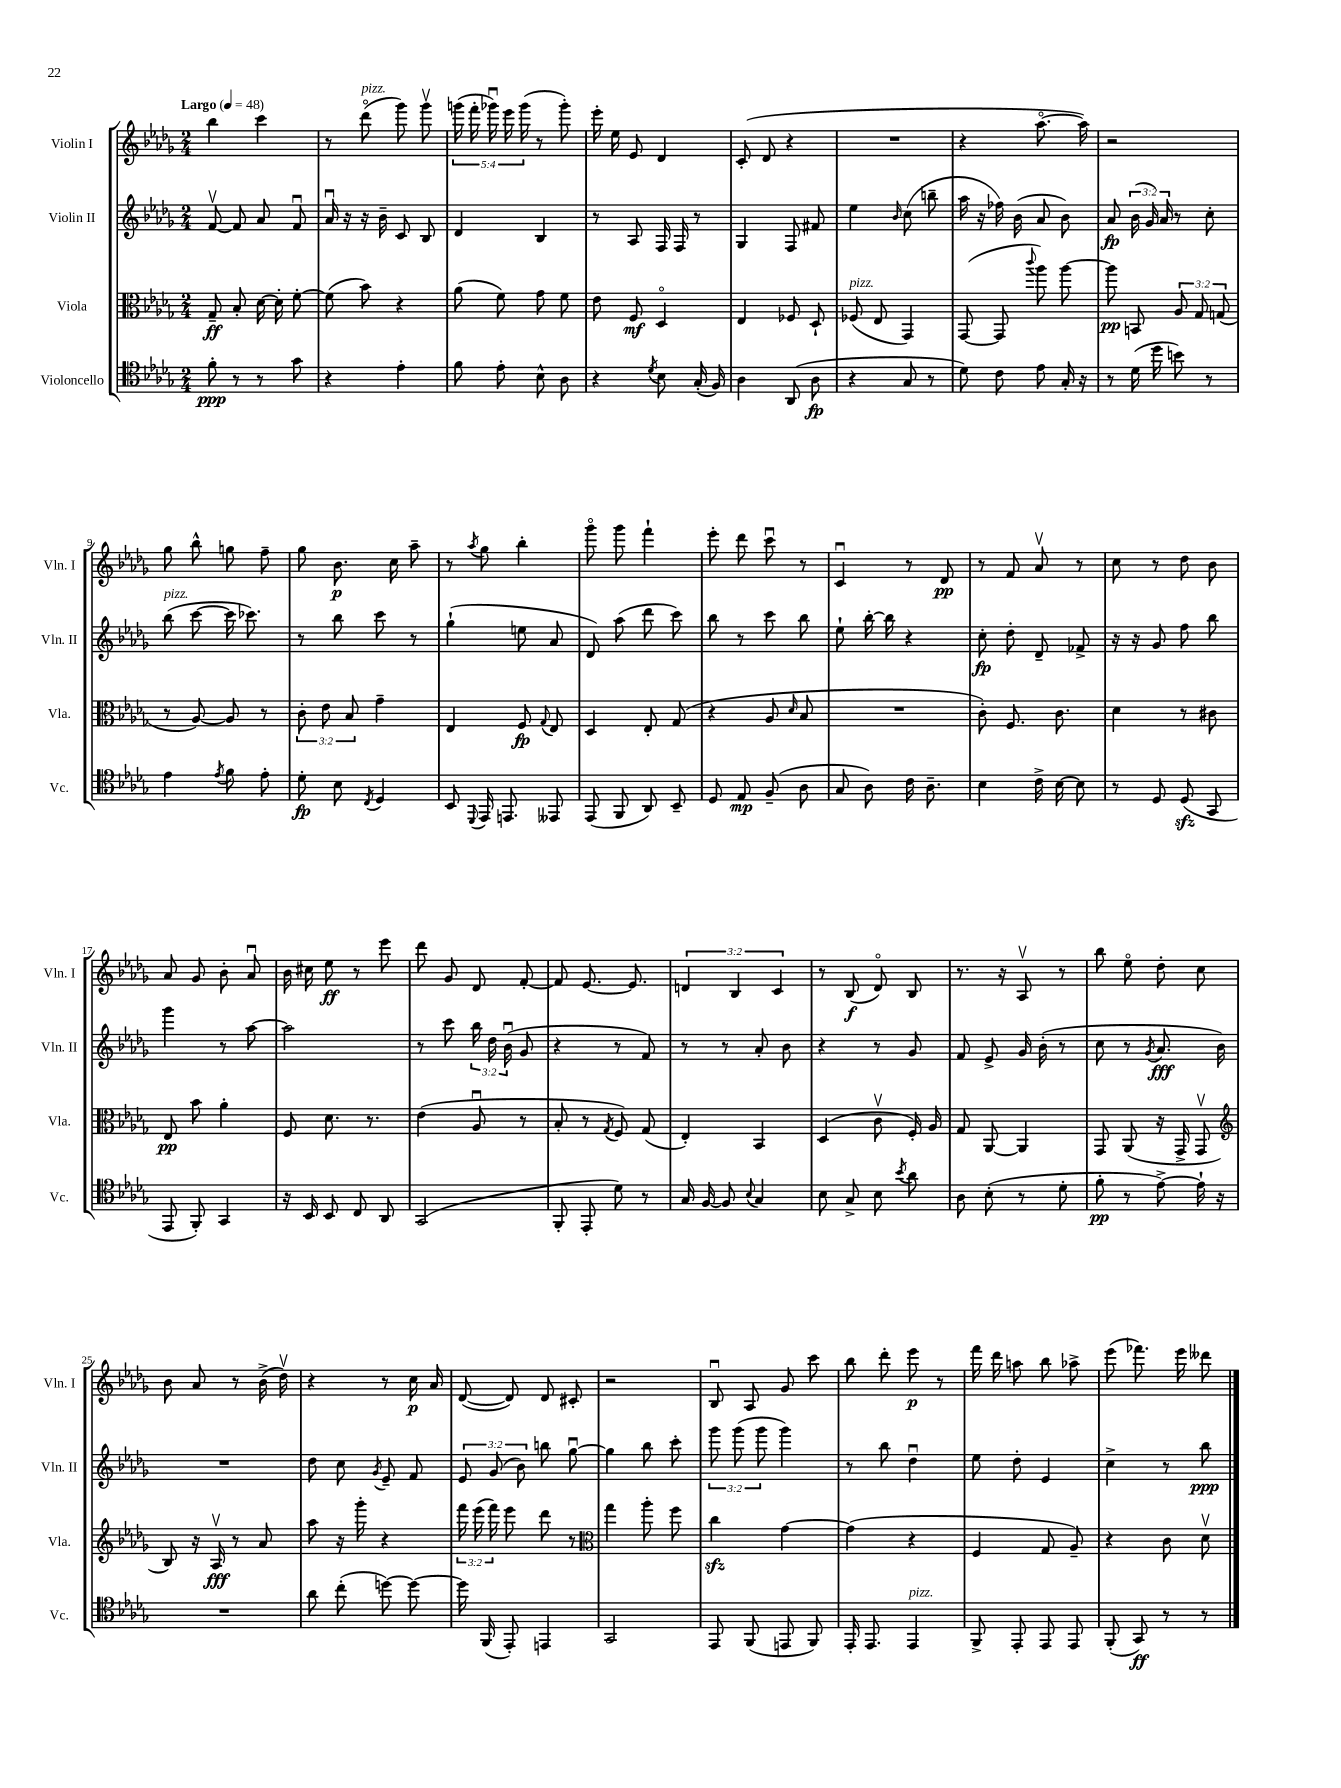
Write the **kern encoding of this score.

**kern	**kern	**kern	**kern
*staff4	*staff3	*staff2	*staff1
*clefC4	*clefC3	*clefG2	*clefG2
*k[b-e-a-d-g-]	*k[b-e-a-d-g-]	*k[b-e-a-d-g-]	*k[b-e-a-d-g-]
*M2/4	*M2/4	*M2/4	*M2/4
*MM48	*MM48	*MM48	*MM48
8f'	8G-~	[8fv	4bb-
8r	8B-'	8f]	.
8r	[16d-	8a-	4ccc
.	16d-']	.	.
8g-	[8f'	8fu	.
=	=	=	=
4r	(8f]	16a-u	8r
.	.	16r	.
.	8b-)	16r	(8ddd-o
.	.	16b-~	.
4e-'	4r	8c	8ggg-)
.	.	8B-	8ggg-v
=	=	=	=
8f	(8a-	4d-	(20ggg
.	.	.	20fff'
.	.	.	20ggg-u)
8e-'	8f)	.	.
.	.	.	20eee-
.	.	.	(20ggg-
8B-^^	8g-	4B-	8r
8A-	8f	.	8ggg-')
=	=	=	=
4r	8e-	8r	16eee-'
.	.	.	16ee-
.	8F	8A-	8e-
8qd-	.	.	.
8B-	4D-o	16F	4d-
.	.	16F	.
(16G-'	.	8r	.
16F)	.	.	.
=	=	=	=
4A-	4E-	4G-	(8c'
.	.	.	8d-
(8AA-	8F-	8F	4r
8A-	8D-`	8f#	.
=	=	=	=
4r	(8F-	4ee-	2r
.	8E-	.	.
.	.	16qqb-	.
8G-	4GG-)	(8cc	.
8r	.	8bb~	.
=	=	=	=
8d-)	([8GG-	16aa-	4r
.	.	16r	.
8c	8GG-]	16ff-)	.
.	.	(16b-	.
.	8qqccc	.	.
8e-	8aa-)	8a-	[8.aa-o
16G-'	[8aa-	8b-)	.
16r	.	.	16aa-])
=	=	=	=
8r	8aa-]	8a-	2r
(16d-	8BB	(24b-	.
.	.	24g-)	.
16dd-	.	.	.
.	.	24a-	.
8b)	12A-	8r	.
.	12G-	.	.
8r	.	8cc'	.
.	(12G	.	.
=	=	=	=
4e-	8r	(8bb-	8gg-
.	[8A-)	[8ccc	8bb-^^
8qe-	.	.	.
8f	8A-]	16ccc]	8gg
.	.	8.ccc-)	.
8e-'	8r	.	8ff~
=	=	=	=
8d-'	12c'	8r	8gg-
.	12e-	.	.
8B-	.	8bb-	8.b-
.	12B-	.	.
8qC	.	.	.
4D-	4g-~	8ccc	.
.	.	.	16cc
.	.	8r	8aa-~
=	=	=	=
8BB-	4E-	(4gg-`	8r
8qqDD-	.	.	8qaa-
16EE-	.	.	8gg-
8.EE	.	.	.
.	8F	8ee	4bb-'
.	8qqG-	.	.
8EE--	8E-	8a-	.
=	=	=	=
(8EE-	4D-	8d-)	8ggg-o
8FF	.	(8aa-	8ggg-
8AA-)	8E-'	8ddd-	4fff`
8BB-~	(8G-	8ccc)	.
=	=	=	=
8D-	4r	8bb-	8eee-'
8E-	.	8r	8ddd-
(8F~	8A-	8ccc	8cccu
.	16qqd-	.	.
8A-	8B-	8bb-	8r
=	=	=	=
8G-	2r	8ee-`	4cu
8A-)	.	[16bb-'	.
.	.	16bb-]	.
16c	.	4r	8r
8.A-~	.	.	.
.	.	.	8d-
=	=	=	=
4B-	8c')	8cc'	8r
.	8.F	8dd-'	8f
16c^	.	8d-~	8a-v
[16B-	8.c	.	.
8B-]	.	8f-^	8r
=	=	=	=
8r	4d-	16r	8cc
.	.	16r	.
8D-	.	8g-	8r
(8D-	8r	8ff	8dd-
8GG-	8c#	8bb-	8b-
=	=	=	=
8EE-	8E-	4ggg-	8a-
8FF')	8b-	.	8g-
4GG-	4a-'	8r	8b-'
.	.	[8aa-	8a-u
=	=	=	=
16r	8F	2aa-]	16b-
16BB-	.	.	16cc#
8BB-	8.d-	.	8ee-
8C	.	.	8r
.	8.r	.	.
8AA-	.	.	8eee-
=	=	=	=
(2GG-	(4e-	8r	8ddd-
.	.	8ccc	8g-
.	8A-u	24bb-	8d-
.	.	24dd-	.
.	.	(24b-u	.
.	8r	8g-	[8f'
=	=	=	=
8FF'	8B-'	4r	8f]
8EE-'	8r	.	[8.e-
.	8qG-	.	.
8d-)	8F)	8r	.
.	.	.	8.e-]
8r	(8G-	8f)	.
=	=	=	=
16G-	4E-')	8r	6d
[16F	.	.	.
8F]	.	8r	.
.	.	.	6B-
8qqB-	.	.	.
4G-	4BB-	8a-'	.
.	.	.	6c
.	.	8b-	.
=	=	=	=
8B-	(4D-	4r	8r
8G-^	.	.	(8B-
8B-	8cv	8r	8d-o)
8qb-	.	.	.
8a-	16F')	8g-	8B-
.	16A-	.	.
=	=	=	=
8A-	8G-	8f	8.r
(8B-'	[8AA-	8e-^	.
.	.	.	16r
8r	4AA-]	16g-	8A-v
.	.	(16b-'	.
8d-'	.	8r	8r
=	=	=	=
8f'	8GG-	8cc	8bb-
8r	(8AA-	8r	8ee-o
.	.	8qg-	.
[8e-^)	16r	8.a-	8dd-'
.	16GG-^	.	.
16e-`]	8GG-v	.	8cc
16r	.	16b-)	.
=	=	=	=
*	*clefG2	*	*
2r	8B-)	2r	8b-
.	16r	.	8a-
.	16A-v	.	.
.	8r	.	8r
.	8a-	.	(16b-^
.	.	.	16dd-v)
=	=	=	=
8a-	8aa-	8dd-	4r
(8cc'	16r	8cc	.
.	16ggg-'	.	.
.	.	8qg-	.
[8dd)	4r	8e-~	8r
8dd_	.	8f	16cc
.	.	.	16a-
=	=	=	=
16dd]	24fff	12e-	([8d-
.	(24eee-	.	.
(16FF	.	.	.
.	24fff)	(12g-	.
8EE-')	8eee-	.	8d-])
.	.	12b-)	.
4EE	8ddd-	8bb	8d-
.	8r	[8gg-u	8c#'
=	=	=	=
*	*clefC3	*	*
2GG-	4gg-	4gg-]	2r
.	8aa-'	8bb-	.
.	8ff	8ccc'	.
=	=	=	=
8EE-	4cc	12ggg-	8B-u
.	.	(12ggg-	.
(8FF	.	.	8A-
.	.	12ggg-	.
8EE	[4g-	4ggg-)	8g-
8FF)	.	.	8ccc
=	=	=	=
16EE-'	(4g-]	8r	8bb-
8.EE-	.	.	.
.	.	8bb-	8ddd-'
4EE-	4r	4dd-u	8eee-
.	.	.	8r
=	=	=	=
8FF^	4F	8ee-	16fff
.	.	.	16ddd-
8EE-'	.	8dd-'	8aa
8EE-	8G-	4e-	8bb-
8EE-	8A-~)	.	8aa-^
=	=	=	=
(8FF'	4r	4cc^	(8eee-
8GG-)	.	.	8.fff-)
8r	8c	8r	.
.	.	.	16eee-
8r	8d-v	8bb-	8ddd--
==	==	==	==
*-	*-	*-	*-
